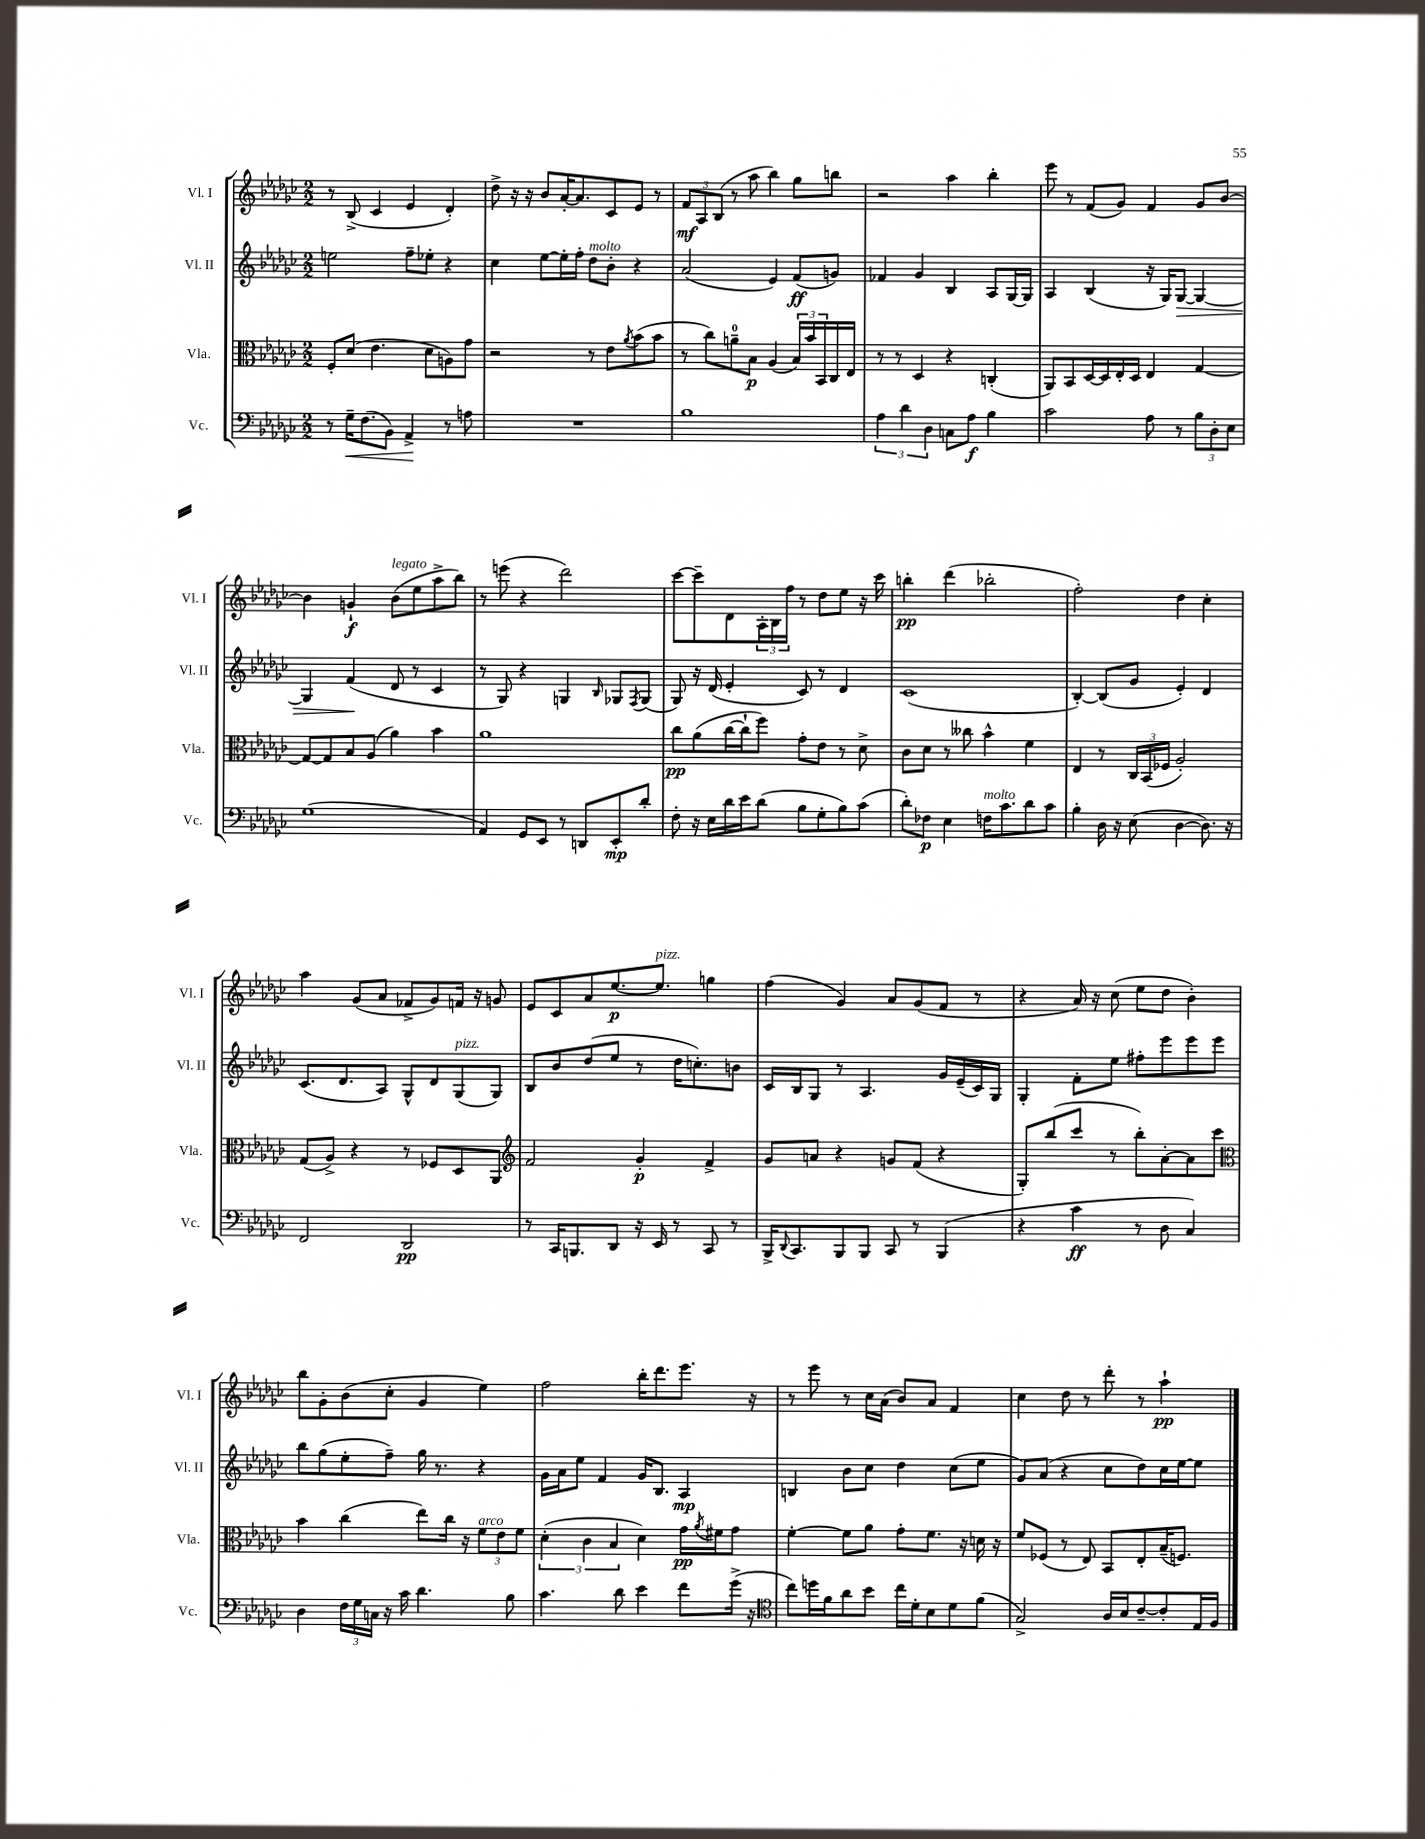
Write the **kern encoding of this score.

**kern	**dynam	**kern	**dynam	**kern	**dynam	**kern	**dynam
*part4	*part4	*part3	*part3	*part2	*part2	*part1	*part1
*staff4	*staff4	*staff3	*staff3	*staff2	*staff2	*staff1	*staff1
*I"Vc.	*	*I"Vla.	*	*I"Vl. II	*	*I"Vl. I	*
*I'Vc.	*	*I'Vla.	*	*I'Vl. II	*	*I'Vl. I	*
*clefF4	*	*clefC3	*	*clefG2	*	*clefG2	*
*k[b-e-a-d-g-c-]	*	*k[b-e-a-d-g-c-]	*	*k[b-e-a-d-g-c-]	*	*k[b-e-a-d-g-c-]	*
*M2/2	*	*M2/2	*	*M2/2	*	*M2/2	*
=11	=11	=11	=11	=11	=11	=11	=11
8r	.	8F'/L	.	2een\	.	8r	.
!	!LO:HP:b	!	!	!	!	!	!
16G-~\KL	<	(8d-/J	.	.	.	(8B-^/	.
(8.F\	.	.	.	.	.	.	.
.	.	4.e-\	.	.	.	4c-/	.
8BB-\J)	.	.	.	.	.	.	.
4AA-^/	.	.	.	8ff~\L	.	4e-/	.
.	.	8d-\L	.	8ee-X'\J	.	.	.
8r	[	8An\)	.	4r	.	4d-'/)	.
8An\	.	8g-\J	.	.	.	.	.
=12	=12	=12	=12	=12	=12	=12	=12
1r	.	2r	.	4cc-\	.	8dd-^\	.
.	.	.	.	.	.	16r	.
.	.	.	.	.	.	16r	.
.	.	.	.	[8ee-\L	.	8b-/L	.
.	.	.	.	16ee-'\L]	.	[16a-'/K	.
.	.	.	.	16ff'\JJ	.	8.a-/]	.
!	!	!	!	!LO:TX:a:i:t=molto	!	!	!
.	.	8r	.	8dd-\L	.	.	.
.	.	8e-\L	.	8b-'\J	.	8c-/	.
.	.	8qa-/	.	.	.	.	.
.	.	(8b-\	.	4r	.	8e-/J	.
.	.	8b-\J	.	.	.	8r	.
=13	=13	=13	=13	=13	=13	=13	=13
1B-	.	8r	.	(2a-/	.	12f/L	mf
.	.	.	.	.	.	12A-/	.
.	.	8cc-\L)	.	.	.	.	.
.	.	.	.	.	.	(12B-/J	.
.	.	8an~\	.	.	.	8r	.
.	.	8B-\J	p	.	.	8aa-\	.
.	.	(4A-/	.	4e-/)	.	4bb-\)	.
.	.	24B-/LL)	.	(8f/L	ff	8gg-\L	.
.	.	24b-/	.	.	.	.	.
.	.	24BB-/	.	.	.	.	.
.	.	16C-/	.	8gn/J)	.	8bbn\J	.
.	.	16E-/JJ	.	.	.	.	.
=14	=14	=14	=14	=14	=14	=14	=14
6A-\	.	8r	.	4f-X/	.	2r	.
.	.	8r	.	.	.	.	.
6d-\	.	.	.	.	.	.	.
.	.	4D-/	.	4g-/	.	.	.
6D-\	.	.	.	.	.	.	.
8Cn\L	.	4r	.	4B-/	.	4aa-\	.
8A-\J	f	.	.	.	.	.	.
4B-\	.	(4Cn'/	.	8A-/L	.	4bb-'\	.
.	.	.	.	[16G-/L	.	.	.
.	.	.	.	16G-/JJ]	.	.	.
=15	=15	=15	=15	=15	=15	=15	=15
2c-\	.	8AA-/L)	.	4A-/	.	8eee-\	.
.	.	8BB-/	.	.	.	8r	.
.	.	[16D-/L	.	(4B-/	.	(8f/L	.
.	.	16D-/]	.	.	.	.	.
.	.	16E-'/	.	.	.	8g-/J)	.
.	.	16D-/JJ	.	.	.	.	.
8A-\	.	4E-/	.	16r	.	4f/	.
.	.	.	.	16G-/KL)	.	.	.
!	!	!	!	!	!LO:HP:b	!	!
8r	.	.	.	[8G-/J	>	.	.
12B-\L	.	[4G-/	.	4G-/_	.	8g-/L	.
12D-'\	.	.	.	.	.	.	.
.	.	.	.	.	.	[8b-/J	.
12E-\J	.	.	.	.	.	.	.
!!LO:LB:g=z
=16	=16	=16	=16	=16	=16	=16	=16
(1G-	.	8G-/L_	.	4G-/]	.	4b-\]	.
.	.	8G-/]	.	.	.	.	.
.	.	8B-/	.	(4f/	.	4gn`/	f
.	.	(8A-/J	.	.	.	.	.
!	!	!	!	!	!	!LO:TX:a:i:t=legato	!
.	.	4a-\)	.	8d-/	]	(8b-\L	.
.	.	.	.	8r	.	8ee-\	.
.	.	4b-\	.	4c-/	.	8aa-^\	.
.	.	.	.	.	.	8bb-\J)	.
=17	=17	=17	=17	=17	=17	=17	=17
4AA-/)	.	1a-	.	8r	.	8r	.
.	.	.	.	8G-/)	.	(8eeen\	.
8GG-/L	.	.	.	4r	.	4r	.
8EE-/J	.	.	.	.	.	.	.
8r	.	.	.	4Gn/	.	2ddd-\)	.
8DDn/L	.	.	.	.	.	.	.
.	.	.	.	16qqB-/	.	.	.
8EE-'/	mp	.	.	8G-X/L	.	.	.
.	.	.	.	8qF/	.	.	.
8d-'/J	.	.	.	(8G-/J	.	.	.
=18	=18	=18	=18	=18	=18	=18	=18
8F'\	.	8cc-\L	pp	8G-/)	.	[8ccc-\L	.
16r	.	(8a-\	.	16r	.	8ccc-~\]	.
16E-\LL	.	.	.	(16d-/	.	.	.
16d-\	.	[16cc-\L	.	4e-'/	.	8d-\	.
16e-\J	.	16cc-`\J]	.	.	.	.	.
(8d-\J	.	8ff\J)	.	.	.	24A-'\L	.
.	.	.	.	.	.	24B-\	.
.	.	.	.	.	.	24ff\JJ	.
8B-\L	.	8g-'\L	.	8c-/)	.	8r	.
8G-'\	.	8e-\J	.	8r	.	8dd-\L	.
8B-\)	.	8r	.	4d-/	.	8ee-\J	.
(8c-\J	.	8d-^\	.	.	.	16r	.
.	.	.	.	.	.	16ccc-\	.
=19	=19	=19	=19	=19	=19	=19	=19
8d-'\L)	.	8c-\L	.	(1c-	.	4bbn'\	pp
8F-X\J	p	8d-\J	.	.	.	.	.
4E-\	.	8r	.	.	.	(4ddd-\	.
.	.	8cc--X\	.	.	.	.	.
!LO:TX:a:i:t=molto	!	!	!	!	!	!	!
16Fn\KL	.	4b-^^\	.	.	.	2bb-X'\	.
8.c-\	.	.	.	.	.	.	.
8d-\	.	4f\	.	.	.	.	.
8c-\J	.	.	.	.	.	.	.
=20	=20	=20	=20	=20	=20	=20	=20
4B-'\	.	4E-/	.	[4B-'/)	.	2ff'\)	.
16D-\	.	8r	.	(8B-/L]	.	.	.
16r	.	.	.	.	.	.	.
(8E-\	.	24C-/LL	.	8g-/J	.	.	.
.	.	(24BB-/	.	.	.	.	.
.	.	24F-X/JJ	.	.	.	.	.
[4D-\	.	2A-'/)	.	4e-'/)	.	4dd-\	.
8.D-\])	.	.	.	4d-/	.	4cc-'\	.
16r	.	.	.	.	.	.	.
!!LO:LB:g=z
=21	=21	=21	=21	=21	=21	=21	=21
2FF/	.	(8G-/L	.	(8.c-/L	.	4aa-\	.
.	.	8A-^/J)	.	.	.	.	.
.	.	.	.	8.d-/	.	.	.
.	.	4r	.	.	.	(8g-/L	.
.	.	.	.	8A-/J)	.	8a-/J	.
2DD-/	pp	8r	.	8G-^^/L	.	8f-X^/L	.
.	.	8F-X/L	.	8d-/	.	8g-/)	.
!	!	!	!	!LO:TX:a:i:t=pizz.	!	!	!
.	.	8D-/	.	(8G-/	.	16fn/Jk	.
.	.	.	.	.	.	16r	.
.	.	8AA-/J	.	8G-/J)	.	8gn/	.
=22	=22	=22	=22	=22	=22	=22	=22
*	*	*clefG2	*	*	*	*	*
8r	.	2f/	.	8B-/L	.	8e-/L	.
16CC-/KL	.	.	.	8b-/	.	8c-/	.
8.BBBn/	.	.	.	.	.	.	.
.	.	.	.	(8dd-/	.	8a-/	.
8DD-/J	.	.	.	8ee-/J	.	[8.ee-/	p
16r	.	4g-'/	p	8r	.	.	.
!	!	!	!	!	!	!LO:TX:a:i:t=pizz.	!
16EE-/	.	.	.	.	.	8.ee-/J]	.
8r	.	.	.	16dd-\KL	.	.	.
.	.	.	.	8.ccn'\)	.	.	.
8CC-/	.	4f^/	.	.	.	4ggn\	.
8r	.	.	.	8bn\J	.	.	.
=23	=23	=23	=23	=23	=23	=23	=23
16BBB-^/KL	.	8g-/L	.	16c-/LL	.	(4ff\	.
8qqDD-/	.	.	.	.	.	.	.
8.CC-/	.	.	.	16B-/J	.	.	.
.	.	8an/J	.	8G-/J	.	.	.
8BBB-/	.	4r	.	8r	.	4g-/)	.
8BBB-/J	.	.	.	4.A-/	.	.	.
8CC-/	.	8gn/L	.	.	.	8a-/L	.
8r	.	(8f/J	.	.	.	(8g-/	.
(4BBB-/	.	4r	.	16g-/LL	.	8f/J	.
.	.	.	.	(16e-~/	.	.	.
.	.	.	.	16c-/)	.	8r	.
.	.	.	.	16G-/JJ	.	.	.
=24	=24	=24	=24	=24	=24	=24	=24
4r	.	8G-'/L)	.	4G-'/	.	4r	.
.	.	(8bb-/	.	.	.	.	.
4c-\	ff	8ccc-/J	.	8f'\L	.	16a-/)	.
.	.	.	.	.	.	16r	.
.	.	8r	.	8ee-\J	.	(8cc-\	.
8r	.	8bb-'\L)	.	8ff#X'\L	.	8ee-\L	.
8D-\	.	[8a-'\	.	8eee-\	.	8dd-\J	.
4C-/)	.	8a-\]	.	8eee-\	.	4b-'\)	.
.	.	8ccc-\J	.	8eee-\J	.	.	.
!!LO:LB:g=z
=25	=25	=25	=25	=25	=25	=25	=25
*	*	*clefC3	*	*	*	*	*
4D-\	.	4b-\	.	8bb-\L	.	8bb-\L	.
.	.	.	.	(8gg-\	.	8g-'\	.
24F\LL	.	(4cc-\	.	8ee-'\	.	(8b-\	.
24G-\	.	.	.	.	.	.	.
24Cn\JJ	.	.	.	.	.	.	.
16r	.	.	.	8ff~\J)	.	8cc-'\J	.
16c-\	.	.	.	.	.	.	.
4.d-\	.	8ee-\L)	.	16gg-\	.	4g-/	.
.	.	.	.	8.r	.	.	.
.	.	16cc-\Jk	.	.	.	.	.
.	.	16r	.	.	.	.	.
!	!	!LO:TX:a:i:t=arco	!	!	!	!	!
.	.	12f\L	.	4r	.	4ee-\)	.
.	.	12e-\	.	.	.	.	.
8B-\	.	.	.	.	.	.	.
.	.	12f\J	.	.	.	.	.
=26	=26	=26	=26	=26	=26	=26	=26
4.c-\	.	(6d-'\	.	16g-\LL	.	2ff\	.
.	.	.	.	16a-\J	.	.	.
.	.	.	.	8ee-\J	.	.	.
.	.	6c-\	.	.	.	.	.
.	.	.	.	4f/	.	.	.
.	.	6B-/	.	.	.	.	.
8d-\	.	.	.	.	.	.	.
4e-\	.	4d-\)	.	16g-/KL	.	16bb-'\KL	.
.	.	.	.	8.B-/J	.	8.ddd-\	.
8f\L	.	16g-\LL	pp	4A-/	mp	8.eee-\J	.
.	.	8qa-/	.	.	.	.	.
.	.	16f#X\J	.	.	.	.	.
(16g-^\Jk	.	8g-\J	.	.	.	.	.
16r	.	.	.	.	.	16r	.
=27	=27	=27	=27	=27	=27	=27	=27
*clefC4	*	*	*	*	*	*	*
8cc-\L)	.	[4f'\	.	4Bn/	.	8r	.
16ddn\L	.	.	.	.	.	8eee-\	.
16f\J	.	.	.	.	.	.	.
8a-\	.	8f\L]	.	8b-\L	.	8r	.
8b-\J	.	8a-\J	.	8cc-\J	.	16cc-\LL	.
.	.	.	.	.	.	(16a-\JJ	.
16cc-\LL	.	8g-'\L	.	4dd-\	.	8b-/L)	.
16d-'\J	.	.	.	.	.	.	.
8B-\	.	8.f\J	.	.	.	8a-/J	.
8d-\	.	.	.	(8cc-\L	.	4f/	.
.	.	16r	.	.	.	.	.
(8f\J	.	16dn\	.	8ee-\J	.	.	.
.	.	16r	.	.	.	.	.
=28	=28	=28	=28	=28	=28	=28	=28
2G-^/)	.	8f/L	.	8g-/L)	.	4cc-\	.
.	.	(8F-X/J	.	(8a-/J	.	.	.
.	.	8r	.	4r	.	8dd-\	.
.	.	8E-/)	.	.	.	8r	.
16A-/LL	.	8BB-/L	.	8cc-\L	.	8ddd-'\	.
16B-/J	.	.	.	.	.	.	.
[8c-~/	.	8E-'/	.	8dd-\)	.	8r	.
8c-'/]	.	(16B-~/K	.	16cc-\L	.	4aa-`\	pp
.	.	8.Fn/J)	.	[16ee-\J	.	.	.
16E-/L	.	.	.	8ee-\J]	.	.	.
16F/JJ	.	.	.	.	.	.	.
==	==	==	==	==	==	==	==
*-	*-	*-	*-	*-	*-	*-	*-
